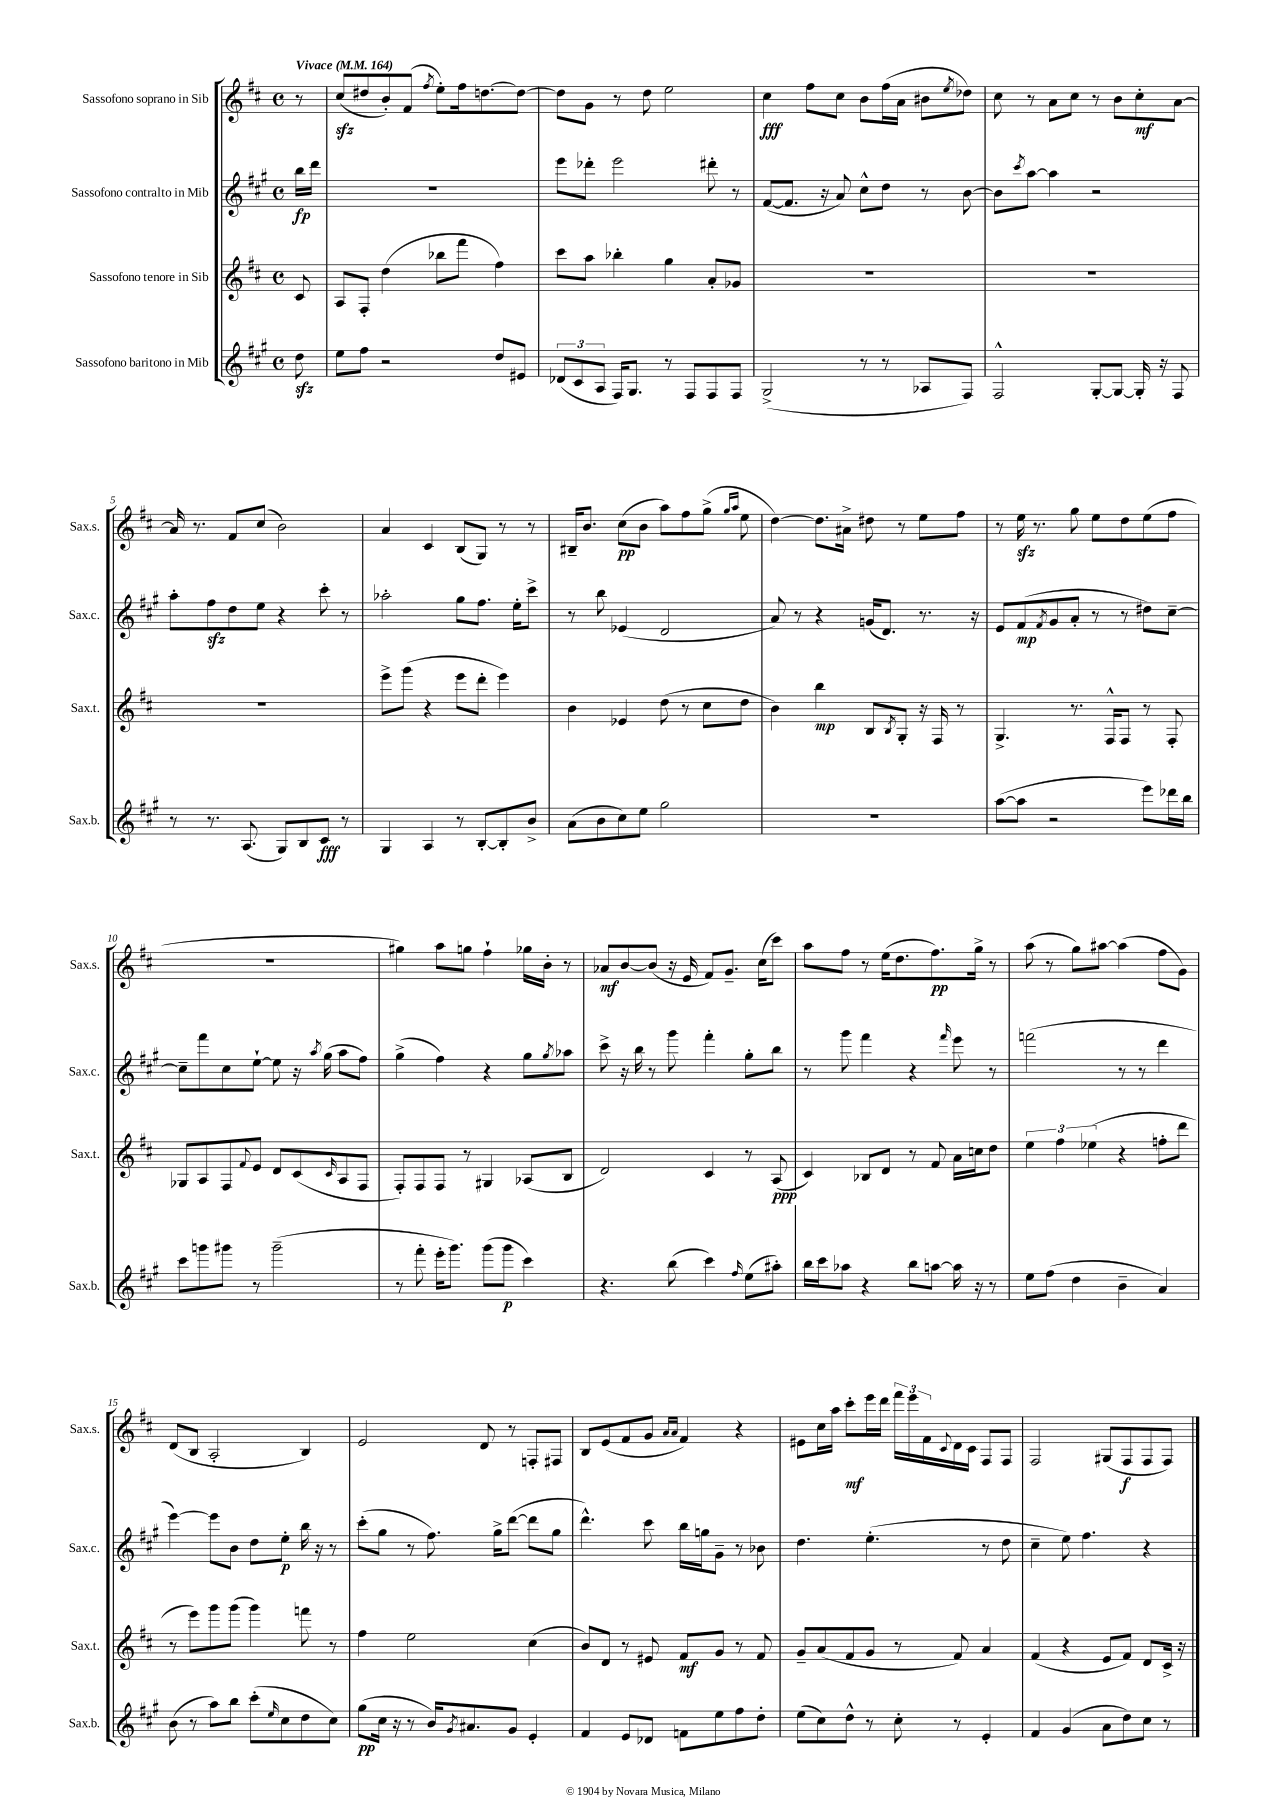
<<
\new StaffGroup <<
\new Staff = "s0" \with { instrumentName = "Sassofono soprano in Sib" shortInstrumentName = "Sax.s." } {
    \clef treble \key d \major \defaultTimeSignature \time 4/4 \partial 8 \tempo "Vivace" 4 = 164
    r8 |
    cis''8\sfz( dis''8 b'8-.) fis'8( \acciaccatura { fis''8 } e''8-.) fis''16 d''8.~ d''8~ |
    d''8 g'8 r8 d''8 e''2 |
    cis''4\fff fis''8 cis''8 b'8 fis''16( a'16 bis'8 \acciaccatura { e''8 } des''8) |
    cis''8 r8 a'8 cis''8 r8 b'8 cis''8-.\mf a'8~ |
    a'16 r8. fis'8 cis''8( b'2) |
    a'4 cis'4 b8( g8) r8 r8 |
    bis16-- b'8. cis''8\pp( b'8 a''8) fis''8 g''8->( \grace { g''16 a''16 } e''8 |
    d''4~) d''8. ais'16-> dis''8 r8 e''8 fis''8 |
    r8 e''16\sfz r8. g''8 e''8 d''8 e''8( fis''8 |
    R1 |
    gis''4) a''8 g''8 fis''4-! ges''16 b'16-. r8 |
    aes'8\mf b'8~ b'8( r16 e'16 fis'8) g'8.-- cis''16( cis'''8) |
    a''8 fis''8 r8 e''16( d''8. fis''8.\pp) g''16-> r8 |
    a''8( r8 g''8) ais''8~ ais''4( fis''8 g'8) |
    d'8( b8 a2-. b4) |
    e'2 d'8 r8 f8-. fis8 |
    b8 e'8( fis'8 g'8 \grace { a'16 a'16 } fis'4) r4 |
    eis'8 cis''16 a''16 cis'''8-.\mf e'''16 d'''16 \tuplet 3/2 { fis'''16 e'''16 fis'16 } \appoggiatura { cis'8 } d'16 cis'16 fis8 fis8 |
    fis2 gis8( fis8\f fis8 fis8) \bar "|." |
}
\new Staff = "s1" \with { instrumentName = "Sassofono contralto in Mib" shortInstrumentName = "Sax.c." } {
    \clef treble \key a \major \defaultTimeSignature \time 4/4 \partial 8
    b''16\fp d'''16 |
    R1 |
    e'''8 des'''8-. e'''2 dis'''8-. r8 |
    fis'8~( fis'8. r16 a'8) cis''8-^ d''8 r8 b'8~ |
    b'8 \acciaccatura { cis'''8 } a''8~ a''4 r2 |
    a''8-. fis''8\sfz d''8 e''8 r4 cis'''8-. r8 |
    aes''2-. gis''8 fis''8. e''16-. cis'''8-> |
    r8 b''8 ees'4( d'2 |
    a'8) r8 r4 g'16( d'8.) r8. r16 |
    e'8 fis'8\mp( \acciaccatura { fis'8 } gis'8 a'8-. r8 r8 dis''8) cis''8~-- |
    cis''8-- fis'''8 cis''8 e''8~-! e''8 r16 \acciaccatura { a''8 } gis''16( a''8 fis''8) |
    gis''4->( fis''4) r4 gis''8 \acciaccatura { gis''8 } aes''8 |
    cis'''8-> r16 b''16 r8 gis'''8 fis'''4-. gis''8-. b''8 |
    r8 gis'''8 fis'''4 r4 \grace { fis'''16 } e'''8 r8 |
    f'''2( r8 r8 d'''4 |
    e'''4~) e'''8 b'8 d''8 e''8-.\p b''16 r16 r8 |
    cis'''8-.( gis''8 r8 fis''8.) gis''16-> d'''8~( d'''8 gis''8 |
    d'''4.-^) cis'''8 b''16 g''16 gis'8-- r8 bes'8 |
    d''4. e''4.-.( r8 d''8 |
    cis''4-- e''8) fis''4. r4 \bar "|." |
}
\new Staff = "s2" \with { instrumentName = "Sassofono tenore in Sib" shortInstrumentName = "Sax.t." } {
    \clef treble \key d \major \defaultTimeSignature \time 4/4 \partial 8
    cis'8 |
    a8 fis8-. d''4( bes''8 fis'''8 fis''4) |
    cis'''8 a''8 bes''4-. g''4 a'8-. ges'8 |
    R1 |
    R1 |
    R1 |
    e'''8-> g'''8( r4 e'''8 d'''8-. e'''4) |
    b'4 ees'4 d''8( r8 cis''8 d''8 |
    b'4) b''4\mp b8 \acciaccatura { b8 } g8-. r16 fis16 r8 |
    g4.-> r8. fis16-^ fis8 r8 fis8-. |
    ges8 a8 fis8 \appoggiatura { fis'8 } e'8 d'8 cis'8( \grace { cis'16 } a8 fis8 |
    fis8-.) fis8 fis8 r8 gis4 aes8( b8 |
    d'2) cis'4 r8 a8\ppp( |
    cis'4) bes8 d'8 r8 fis'8 a'16 c''16 d''8 |
    \tuplet 3/2 { e''4 fis''4 ees''4( } r4 f''8-. d'''8 |
    r8 e'''8) g'''8 g'''8( g'''4) f'''8 r8 |
    fis''4 e''2 cis''4( |
    b'8) d'8 r8 eis'8 fis'8\mf g'8 r8 fis'8 |
    g'8-- a'8( fis'8 g'8 r8 fis'8) a'4 |
    fis'4( r4 e'8 fis'8) d'8 cis'16-> r16 \bar "|." |
}
\new Staff = "s3" \with { instrumentName = "Sassofono baritono in Mib" shortInstrumentName = "Sax.b." } {
    \clef treble \key a \major \defaultTimeSignature \time 4/4 \partial 8
    d''8\sfz |
    e''8 fis''8 r2 d''8 eis'8 |
    \tuplet 3/2 { des'8( cis'8 a8 } fis16) gis8. r8 fis8 fis8 fis8 |
    gis2->( r8 r8 aes8 fis8) |
    fis2-^ gis8~-. gis8~ gis16-. r16 fis8 |
    r8 r8. a8.( gis8) b8 cis'8\fff r8 |
    gis4 a4 r8 b8~-. b8-. b'8-> |
    a'8( b'8 cis''8) e''8 gis''2 |
    R1 |
    a''8~( a''8 r2 e'''8) des'''16 b''16 |
    cis'''8 g'''8 gis'''8 r8 gis'''2--( |
    r8 fis'''8-. e'''16-. gis'''8.) gis'''8( gis'''8\p cis'''4) |
    r4. b''8( cis'''4) \grace { fis''16 } e''8( ais''8-.) |
    b''16 cis'''16 aes''8 r4 b''8 a''8~ a''16 r16 r8 |
    e''8 fis''8( d''4 b'4-- a'4) |
    b'8( r8 a''8) b''8 cis'''8-.( \grace { e''16 } cis''8 d''8 cis''8) |
    gis''8\pp( cis''16 r16 r8 b'16) \acciaccatura { gis'8 } ais'8. gis'8 e'4-. |
    fis'4 e'8 des'8 f'8 e''8 fis''8 d''8-. |
    e''8( cis''8) d''8-^ r8 cis''8-. r8 e'4-. |
    fis'4 gis'4( a'8 d''8) cis''8 r8 \bar "|." |
}
>>
>>
